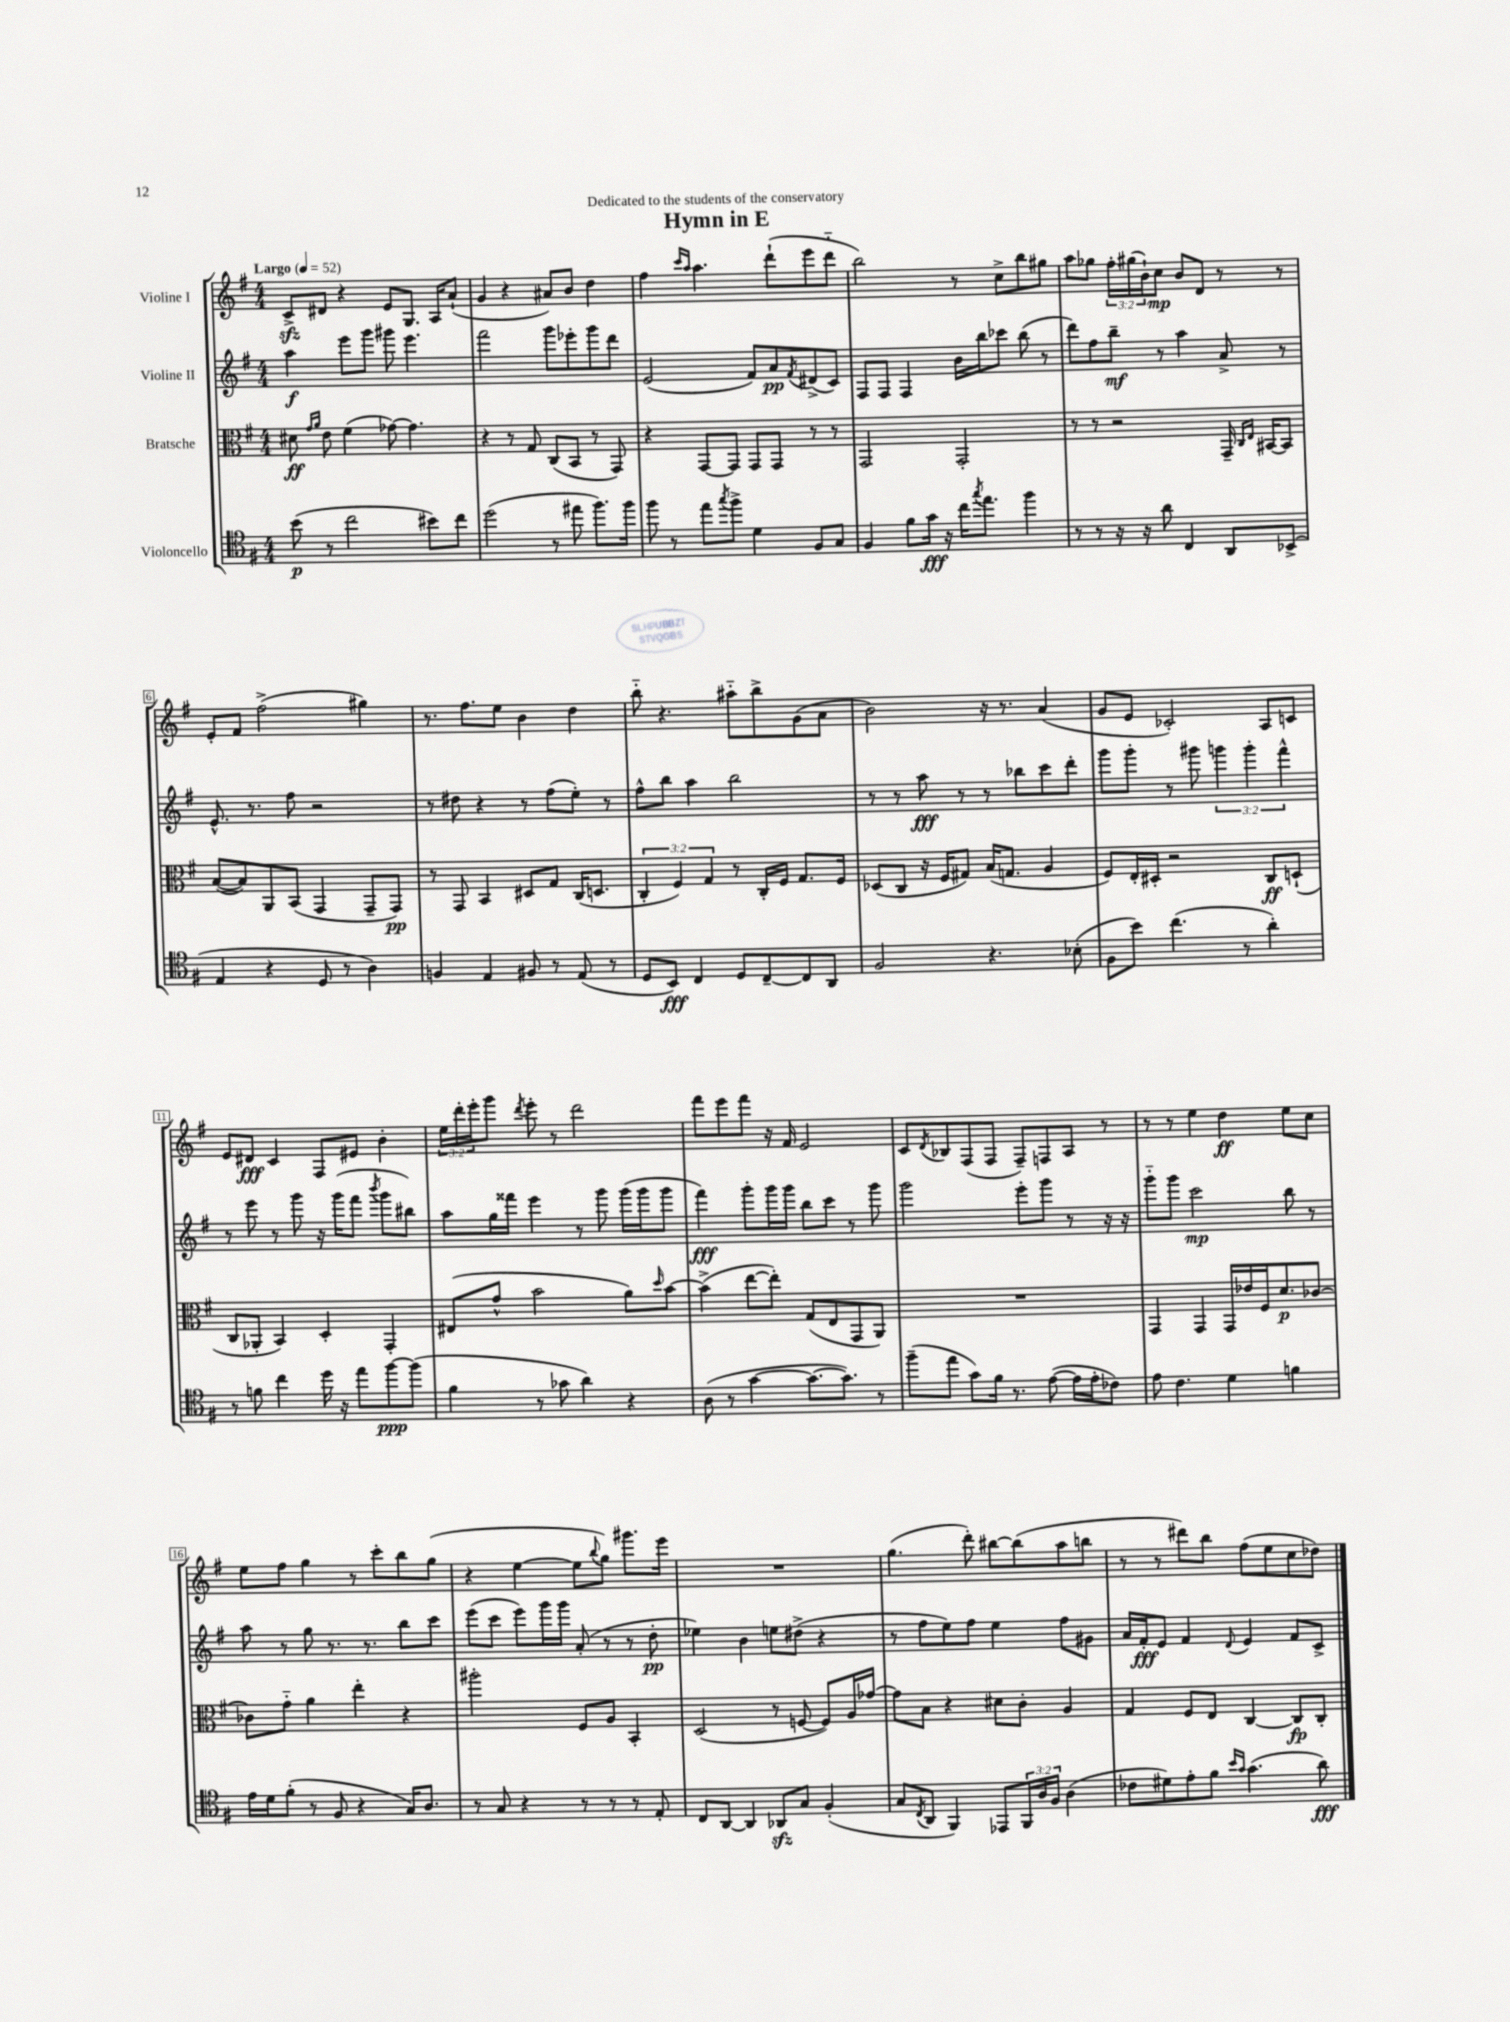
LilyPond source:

\header { title = "Hymn in E" dedication = "Dedicated to the students of the conservatory" }
<<
\new StaffGroup <<
\new Staff = "s0" \with { instrumentName = "Violine I" } {
    \clef treble \key g \major \numericTimeSignature \time 4/4 \override Staff.TupletNumber.text = #tuplet-number::calc-fraction-text \tempo "Largo" 4 = 52
    c'8->\sfz dis'8 r4 e'8 g8. a16 a'8-!( |
    g'4 r4 ais'8) b'8 d''4 |
    fis''4 \grace { c'''16 a''16 } a''4. d'''8-!( e'''8 d'''8-_ |
    b''2) r8 c''8-> b''8 gis''8 |
    a''8 ges''8 \tuplet 3/2 { fis''16-. gis''16( b'16-!) } c''8\mp b'8 d'8 r8 r8 |
    e'8-. fis'8 fis''2->( gis''4) |
    r8. fis''8. e''8 b'4 d''4 |
    b''8-_ r4. ais''8-_ b''8-> g'8( a'8 |
    b'2) r16 r8. a'4( |
    g'8 e'8 ces'2-.) a8 c'8 |
    e'8 dis'8\fff c'4 fis8 eis'8 b'4-. |
    \tuplet 3/2 { e''16 d'''16-. e'''16-. } g'''8 \acciaccatura { d'''8 } e'''8-. r8 d'''2 |
    fis'''8 e'''8 fis'''8 r16 fis'16 e'2 |
    c'8 \acciaccatura { d'8 } bes8 fis8( fis8 fis8--) f8 a8 r8 |
    r8 r8 e''4 d''4\ff e''8 c''8 |
    e''8 fis''8 g''4 r8 c'''8-. b''8 g''8( |
    r4 e''4~ e''8 \appoggiatura { b''8 } g''8) gis'''8. e'''16 |
    R1 |
    g''4.( d'''8-.) bis''8~ bis''8( a''8 b''8 |
    r8 r8 dis'''8) b''8 fis''8( e''8 c''8 des''8) \bar "|." |
}
\new Staff = "s1" \with { instrumentName = "Violine II" } {
    \clef treble \key g \major \numericTimeSignature \time 4/4 \override Staff.TupletNumber.text = #tuplet-number::calc-fraction-text
    a''4\f e'''8 g'''8 gis'''8 e'''4. |
    fis'''2 g'''8 ees'''8-. g'''8 d'''8 |
    e'2( fis'8) a'8\pp \acciaccatura { fis'8 } dis'8->( c'8) |
    fis8 fis8 fis4 b'16 b''16 ces'''8 b''8( r8 |
    d'''8) fis''8 b''8--\mf r8 a''4 a'8-> r8 |
    e'8.-^ r8. fis''8 r2 |
    r8 dis''8 r4 r8 fis''8( e''8-.) r8 |
    fis''8-^ b''8 a''4 b''2 |
    r8 r8 a''8\fff r8 r8 bes''8 c'''8 d'''8-. |
    g'''8 g'''8-. r8 gis'''8 \tuplet 3/2 { g'''4 g'''4-. fis'''4-^ } |
    r8 e'''8 r8 g'''8 r16 g'''16( fis'''8 \acciaccatura { b'''8 } g'''8 bis''8) |
    a''8 g''16 fisis'''16 e'''4 r8 g'''8 g'''16( g'''16 g'''8 |
    fis'''4\fff) g'''8-. g'''16 g'''16 b''8 c'''8 r8 g'''8 |
    g'''2 e'''8-. g'''8 r8 r16 r16 |
    g'''8-_ g'''8 c'''2\mp b''8 r8 |
    a''8 r8 g''8 r8. r8. b''8 c'''8 |
    e'''8( c'''8 e'''8) g'''16 g'''16 a'8-.( r8 r8 d''8-.\pp |
    ees''4) b'4 e''8 dis''8->( r4 |
    r8 fis''8 e''8) fis''8 e''4 fis''8 gis'8 |
    a'16 fis'16-.\fff e'8 fis'4 \appoggiatura { d'8 } e'4 fis'8 c'8-> \bar "|." |
}
\new Staff = "s2" \with { instrumentName = "Bratsche" } {
    \clef alto \key g \major \numericTimeSignature \time 4/4 \override Staff.TupletNumber.text = #tuplet-number::calc-fraction-text
    dis'8\ff \grace { g'16 a'16 } e'8 fis'4( ges'8~) ges'4. |
    r4 r8 g8 c8( b,8 r8 g,8) |
    r4 g,8~ g,8 g,8 g,8 r8 r8 |
    g,2 g,2-. |
    r8 r8 r2 g,16-- \grace { c16 e16 } bis,16~ bis,8 |
    b8~( b8) a,8 b,8( g,4 g,8-- g,8\pp) |
    r8 g,8 b,4 dis8 g8 c16( d8. |
    \tuplet 3/2 { c4-. fis4) g4 } r8 c16-. fis16 g8. fis16 |
    des8( c8 r16 fis16 gis8) b16( g8. a4 |
    fis8) e16-. dis16-. r2 c8\ff d8-!( |
    c8 aes,8-. b,4) d4-. g,4-. |
    eis8( g'8-^ b'2 a'8) \grace { d''16 } b'8~ |
    b'4->( e''8~ e''8-.) g8( e8 g,8 a,8) |
    R1 |
    g,4 g,4 g,16 ees'16 fis16 d'8.\p ces'8~ |
    ces'8 g'8-_ a'4 e''4-. r4 |
    ais''2-. fis8 a8 b,4-. |
    d2( r8 f8~ f8) a16 ges'16~ |
    ges'8 b8 r4 dis'8 c'8-. a4 |
    g4 fis8 e8 c4~ c8\fp c8-. \bar "|." |
}
\new Staff = "s3" \with { instrumentName = "Violoncello" } {
    \clef tenor \key g \major \numericTimeSignature \time 4/4 \override Staff.TupletNumber.text = #tuplet-number::calc-fraction-text
    b'8\p( r8 c''2 bis'8) c''8 |
    d''2( r8 eis''8 fis''8.) fis''16 |
    fis''8 r8 e''8 \acciaccatura { g''8 } fis''8-> d'4 fis8 g8 |
    fis4 fis'8 g'16\fff r16 c''16 \acciaccatura { g''8 } e''8. fis''4 |
    r8 r8 r16 r16 a'8 c4 a,8 bes,8->( |
    e4 r4 d8 r8 a4) |
    f4 e4 fis8 r8 e8( r8 |
    d8 b,8\fff) c4 d8 c8~-- c8 a,8 |
    fis2 r4. bes8-.( |
    fis8 b'8) c''4.( r8 a'4-.) |
    r8 f'8 c''4 d''16 r16 e''8 fis''8~\ppp fis''8( |
    fis'4 r8 ges'8 a'4) r4 |
    a8( r8 g'4~ g'8.~ g'8.) r8 |
    fis''8--( e''8 g'8) fis'16 r8. e'8~( e'16 e'16-. ces'8) |
    e'8 c'4. d'4 f'4 |
    e'16 d'16 fis'8-.( r8 fis8 r4 g16) a8. |
    r8 g8 r4 r8 r8 r8 e8-. |
    c8 a,8~ a,4 aes,8\sfz g8 fis4-.( |
    g8 \acciaccatura { c8 } a,8 fis,4) ees,8 \tuplet 3/2 { fis,16 a16 fis16 } a4( |
    ces'8 dis'8) e'8-. fis'8 \grace { b'16 g'16 } g'4.( a'8\fff) \bar "|." |
}
>>
>>
\layout { \context { \Score \override BarNumber.stencil = #(make-stencil-boxer 0.1 0.3 ly:text-interface::print) } }
